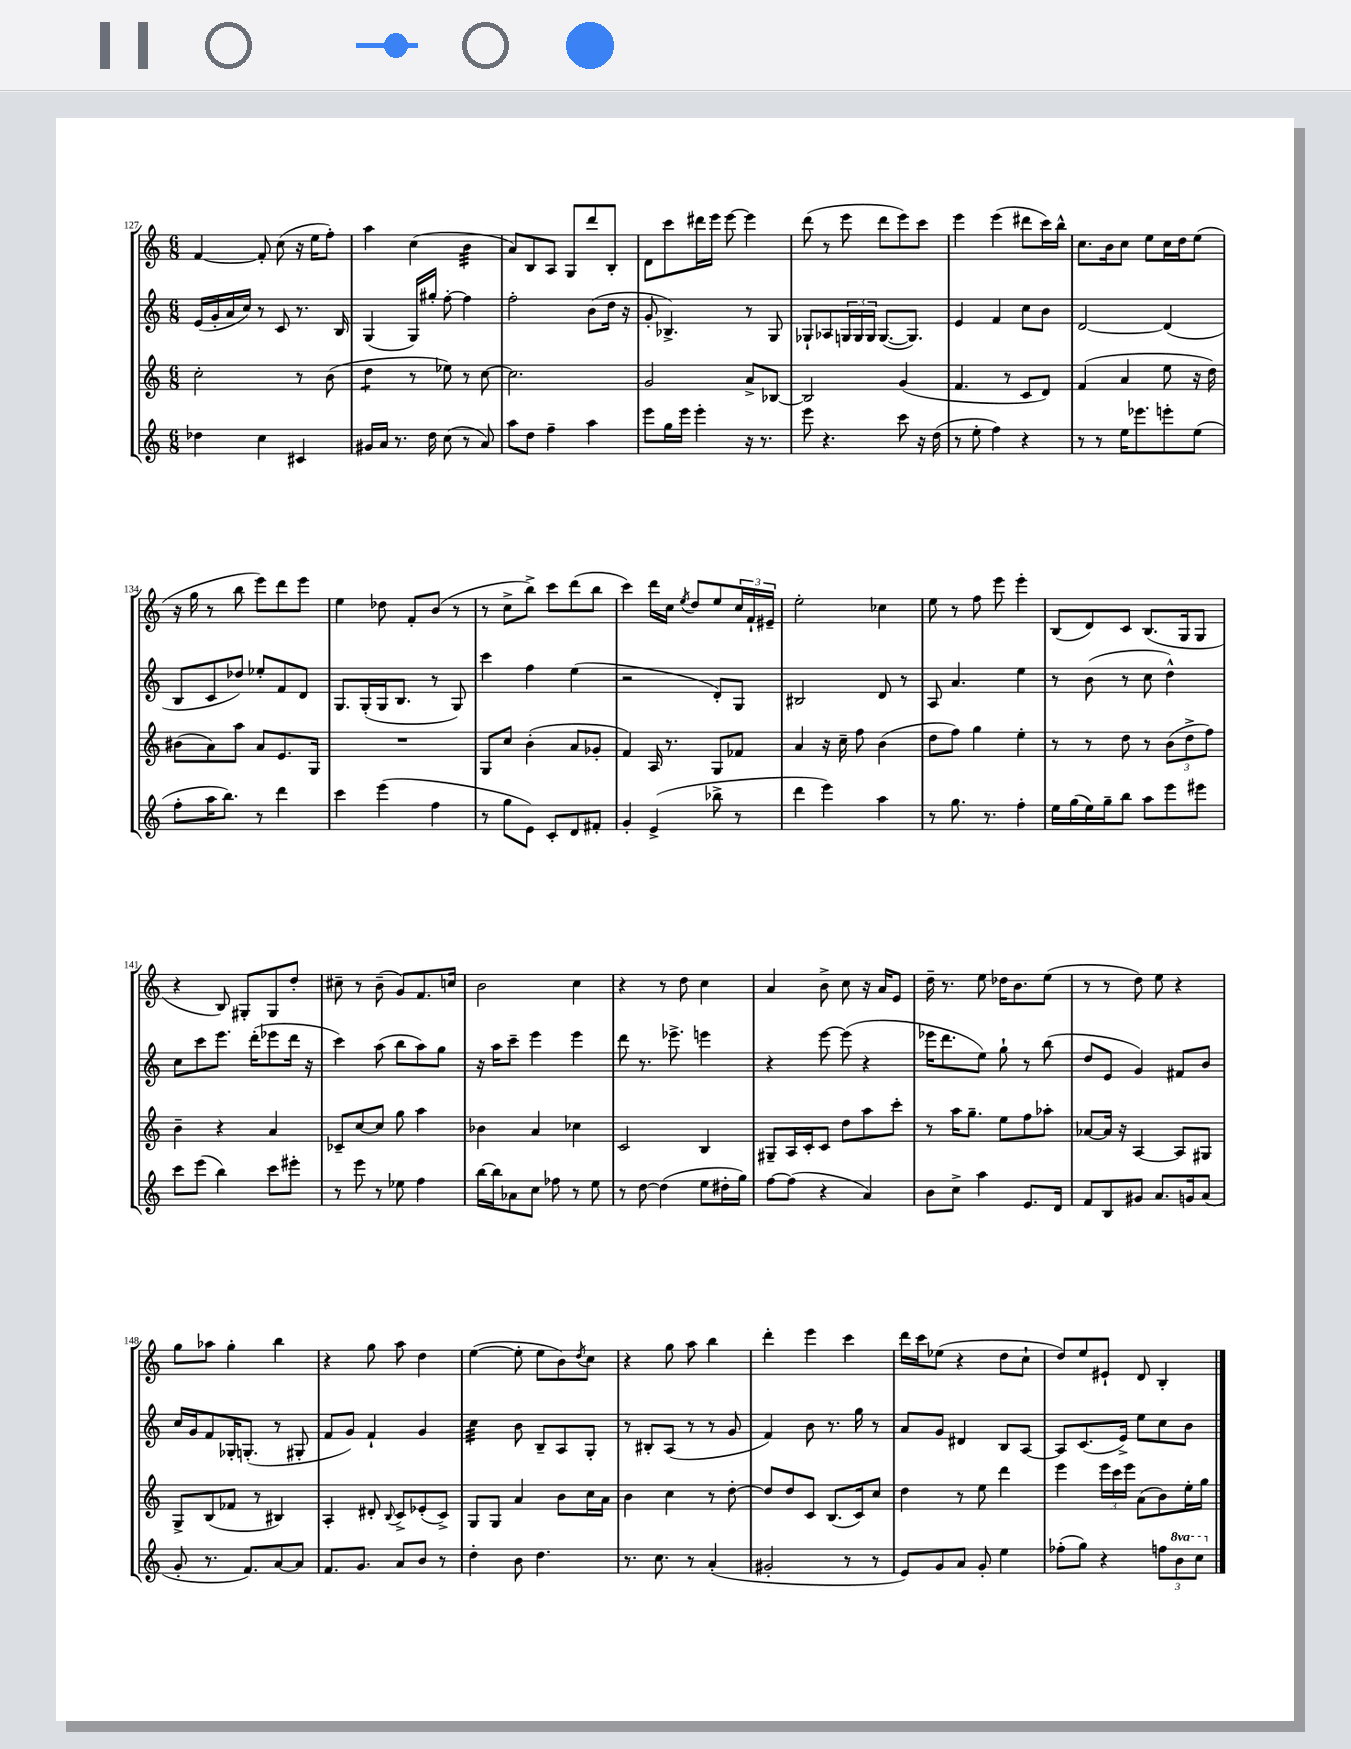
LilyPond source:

<<
\new StaffGroup <<
\new Staff = "s0" {
    \clef treble \key c \major \numericTimeSignature \time 6/8
    f'4~ f'8-. c''8( r16 e''16 f''8-.) |
    a''4 c''4( b'4:32 |
    a'8) b8 a8 g8 d'''8 b8-. |
    d'8 c'''8 dis'''16 e'''16 e'''8~ e'''4 |
    d'''8( r8 e'''8 d'''8 e'''8) c'''8 |
    e'''4 e'''4( dis'''8 c'''16) b''16-^ |
    c''8. b'16 c''8 e''8 c''16 d''16 e''8( |
    r16 g''16 r8 b''8 e'''8) d'''8 e'''8 |
    e''4 des''8 f'8-. b'8( r8 |
    r8 c''8-> b''8->) c'''8 d'''8( b''8 |
    c'''4) d'''16 c''16 \acciaccatura { e''8 } d''8 e''8 \tuplet 3/2 { c''16 f'16-! eis'16-- } |
    e''2-. ces''4 |
    e''8 r8 f''8 e'''8 e'''4-. |
    b8( d'8) c'8 b8.( g16 g8 |
    r4 b8) gis8-. gis8 d''8-. |
    cis''8-- r8 b'8--( g'8) f'8. c''16 |
    b'2 c''4 |
    r4 r8 d''8 c''4 |
    a'4 b'8-> c''8 r16 a'16 e'8 |
    d''16-- r8. e''8 des''16 b'8. e''8( |
    r8 r8 d''8) e''8 r4 |
    g''8 aes''8 g''4-. b''4 |
    r4 g''8 a''8 d''4 |
    e''4~( e''8-. e''8 b'8) \acciaccatura { d''8 } c''8 |
    r4 g''8 a''8 b''4 |
    d'''4-. e'''4 c'''4 |
    d'''16 c'''16 ees''8( r4 d''8 c''8-! |
    d''8) e''8 eis'8-! d'8 b4-. \bar "|." |
}
\new Staff = "s1" {
    \clef treble \key c \major \numericTimeSignature \time 6/8
    e'16( g'16-. a'16 c''16) r8 c'8 r8. b16 |
    g4( g16) gis''16-. f''8~-. f''4 |
    f''2-. b'8( d''16 r16 |
    g'8-. bes4.->) r8 g8 |
    ges8-! aes8 \tuplet 3/2 { g16 g16 g16 } g8.~( g8.) |
    e'4 f'4 c''8 b'8 |
    d'2~ d'4( |
    b8 c'8 des''8) ees''8-. f'8 d'8 |
    g8. g16-.( g16 b8. r8 g8) |
    c'''4 f''4 e''4( |
    r2 d'8-.) g8 |
    bis2 d'8 r8 |
    a8 a'4. e''4 |
    r8 b'8( r8 c''8 d''4-^) |
    c''8 c'''8 e'''8. d'''16-.( ees'''8 d'''16 r16 |
    c'''4) a''8( b''8 a''8) g''8 |
    r16 a''16 c'''8-- e'''4 e'''4 |
    d'''8 r8. ees'''8.-> e'''4 |
    r4 e'''8~ e'''8( r4 |
    ees'''16 d'''8. e''8) g''8-! r8 b''8( |
    d''8 e'8 g'4) fis'8 b'8 |
    c''16 g'16 f'8 ges16-. g8.-.( r8 gis8-. |
    f'8 g'8) f'4-! g'4 |
    c''4:32 b'8 b8-- a8 g8-. |
    r8 bis8-. a8( r8 r8 g'8 |
    f'4) b'8 r8. g''16 r8 |
    a'8 g'8 dis'4 b8 a8~ |
    a8 c'8.( e'16->) e''8 c''8 b'8 \bar "|." |
}
\new Staff = "s2" {
    \clef treble \key c \major \numericTimeSignature \time 6/8
    c''2-. r8 b'8( |
    d''4:8 r8 ees''8) r8 c''8~ |
    c''2. |
    g'2 a'8-> bes8~ |
    bes2 g'4( |
    f'4. r8 c'8 d'8) |
    f'4( a'4 e''8 r16 d''16) |
    bis'8( a'8) a''8 a'8 e'8. g16 |
    R2. |
    g8 c''8 b'4-.( a'8 ges'8-. |
    f'4) a16 r8. g8 fes'8 |
    a'4 r16 c''16-- f''8 b'4( |
    d''8 f''8) g''4 e''4-. |
    r8 r8 d''8 r8 \tuplet 3/2 { b'8( d''8-> f''8) } |
    b'4-- r4 a'4 |
    ces'8-- c''8~ c''8 g''8 a''4 |
    bes'4 a'4 ces''4 |
    c'2 b4 |
    gis8-- a16 c'16-. c'8 d''8 a''8 c'''8-. |
    r8 a''16 g''8.-- e''8 f''8 aes''8-. |
    aes'8~ aes'16 r16 a4~ a8 gis8 |
    g8-> b8( fes'8 r8 bis4) |
    a4-. dis'8-. \appoggiatura { b8 } c'8-> ees'8-.( c'8->) |
    g8 g8 a'4 b'8 c''16 a'16 |
    b'4 c''4 r8 d''8~-. |
    d''8 d''8 c'8 b8.( c'16) c''8 |
    d''4 r8 e''8 d'''4 |
    e'''4 \tuplet 3/2 { e'''16 c'''16 e'''16 } a'8( b'8) e''16-. g''16 \bar "|." |
}
\new Staff = "s3" {
    \clef treble \key c \major \numericTimeSignature \time 6/8 \set Staff.ottavationMarkups = #ottavation-simple-ordinals
    des''4 c''4 cis'4 |
    gis'16 a'16 r8. d''16 c''8( r8 a'8) |
    a''8 d''8 f''4-- a''4 |
    e'''8 g''16 e'''16 e'''4-. r16 r8. |
    e'''8 r4. c'''8 r16 d''16( |
    r8 e''8-. f''4) r4 |
    r8 r8 e''16 ees'''8. e'''8-. e''8( |
    f''8-. a''16 b''8.) r8 d'''4 |
    c'''4 e'''4( f''4 |
    r8 g''8 e'8) c'8-. d'8 fis'8-. |
    g'4-. e'4->( bes''8-> r8 |
    d'''4 e'''4) a''4 |
    r8 g''8. r8. f''4-. |
    e''16 g''16( e''16) g''16-- b''8 a''8 e'''8 eis'''8 |
    c'''8 e'''8( b''4) c'''8 eis'''8-. |
    r8 e'''8 r8 ees''8 f''4 |
    b''16~ b''16 aes'8 c''8 fes''8 r8 e''8 |
    r8 d''8~ d''4( e''8 dis''16-. g''16) |
    f''8~ f''8( r4 a'4) |
    b'8 c''8-> a''4 e'8. d'16 |
    f'8 b8 gis'8 a'8. g'16 a'8( |
    g'8-. r8. f'8.) a'8~ a'8 |
    f'8. g'8. a'8 b'8 r8 |
    d''4-. b'8 d''4. |
    r8. c''8. r8 a'4-.( |
    gis'2-. r8 r8 |
    e'8) g'8 a'8 g'8-. e''4 |
    fes''8-.( g''8) r4 \tuplet 3/2 { f''8 \ottava #1 b''8 c'''8 \ottava #0 } \bar "|." |
}
>>
>>
\layout { \context { \Score currentBarNumber = #127 } }
